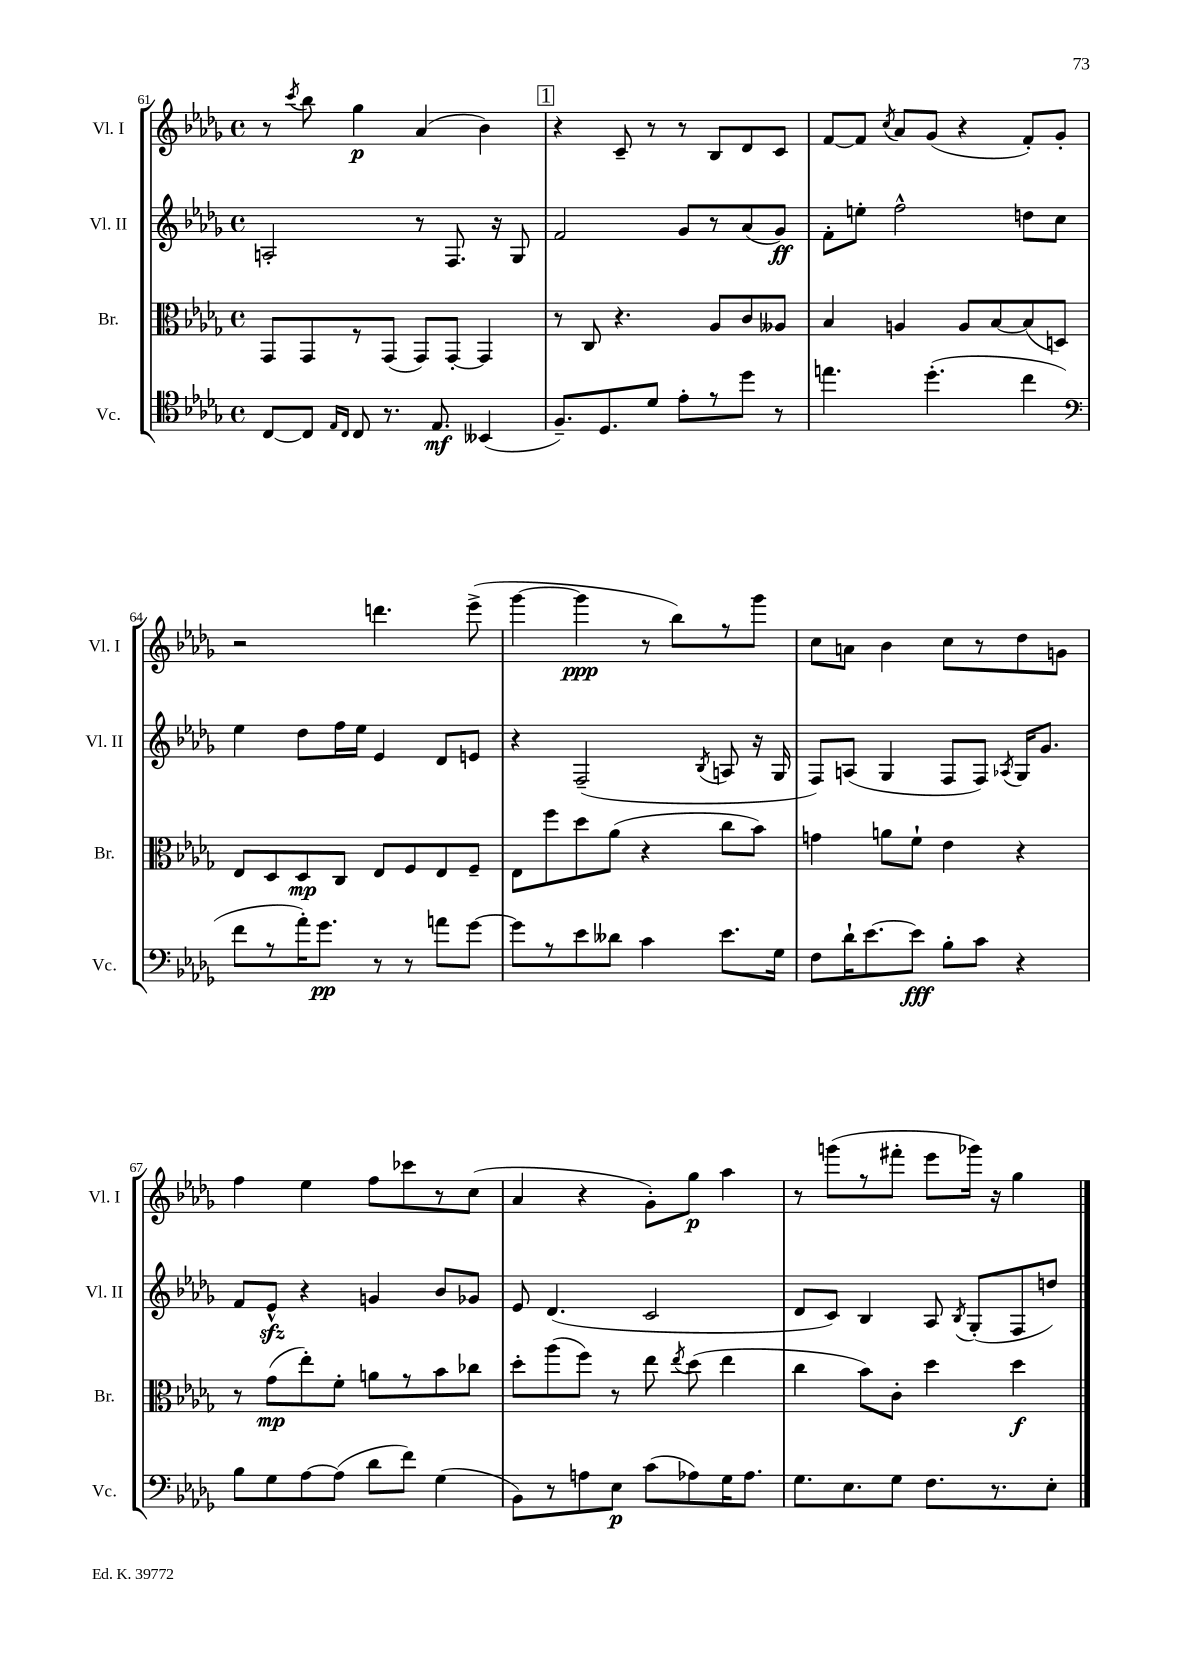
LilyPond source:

<<
\new StaffGroup <<
\new Staff = "s0" \with { instrumentName = "Vl. I" shortInstrumentName = "Vl. I" } {
    \clef treble \key des \major \defaultTimeSignature \time 4/4
    \autoBeamOff r8 \acciaccatura { c'''8 } bes''8 ges''4\p aes'4( bes'4) |
    \mark \markup { \box "1" } r4 c'8-- r8 r8 bes8[ des'8 c'8] |
    f'8[~ f'8] \acciaccatura { c''8 } aes'8[ ges'8]( r4 f'8[-.) ges'8]-. |
    r2 d'''4. ees'''8->( |
    ges'''4~ ges'''4\ppp r8 bes''8[) r8 ges'''8] |
    c''8[ a'8] bes'4 c''8[ r8 des''8 g'8] |
    f''4 ees''4 f''8[ ces'''8 r8 c''8]( |
    aes'4 r4 ges'8[-.) ges''8]\p aes''4 |
    r8 g'''8[( r8 fis'''8]-. ees'''8[ ges'''16]) r16 ges''4 \bar "|." |
}
\new Staff = "s1" \with { instrumentName = "Vl. II" shortInstrumentName = "Vl. II" } {
    \clef treble \key des \major \defaultTimeSignature \time 4/4
    \autoBeamOff a2-. r8 f8. r16 ges8 |
    \mark \markup { \box "1" } f'2 ges'8[ r8 aes'8( ges'8]\ff) |
    f'8[-. e''8]-. f''2-^ d''8[ c''8] |
    ees''4 des''8[ f''16 ees''16] ees'4 des'8[ e'8] |
    r4 f2--( \acciaccatura { bes8 } a8 r16 ges16 |
    f8[) a8]( ges4 f8[ f8]) \acciaccatura { aes8 } ges16[ ges'8.] |
    f'8[ ees'8]-^\sfz r4 g'4 bes'8[ ges'8] |
    ees'8 des'4.( c'2 |
    des'8[ c'8]) bes4 aes8 \acciaccatura { bes8 } ges8[-.( f8 d''8]) \bar "|." |
}
\new Staff = "s2" \with { instrumentName = "Br." shortInstrumentName = "Br." } {
    \clef alto \key des \major \defaultTimeSignature \time 4/4
    \autoBeamOff ges,8[ ges,8 r8 ges,8]( ges,8[) ges,8]~-. ges,4 |
    \mark \markup { \box "1" } r8 c8 r4. aes8[ c'8 aeses8] |
    bes4 a4 a8[ bes8~ bes8( d8]) |
    ees8[ des8 des8\mp c8] ees8[ f8 ees8 f8]-- |
    ees8[ f''8 des''8 aes'8]( r4 c''8[ bes'8]) |
    g'4 a'8[ f'8]-! ees'4 r4 |
    r8 ges'8[\mp( ees''8-.) f'8]-. a'8[ r8 bes'8 ces''8] |
    des''8[-. aes''8( f''8]) r8 ees''8 \acciaccatura { ees''8 } des''8( ees''4 |
    c''4 bes'8[) c'8]-. des''4 des''4\f \bar "|." |
}
\new Staff = "s3" \with { instrumentName = "Vc." shortInstrumentName = "Vc." } {
    \clef tenor \key des \major \defaultTimeSignature \time 4/4
    \autoBeamOff c8[~ c8] \grace { ees16[ c16] } c8 r8. ees8.\mf beses,4( |
    \mark \markup { \box "1" } f8.[--) des8. des'8] ees'8[-. r8 des''8] r8 |
    e''4. des''4.-.( c''4 |
    \clef bass f'8[ r8 aes'16-.) ges'8.]\pp r8 r8 a'8[ ges'8]~ |
    ges'8[ r8 ees'8 deses'8] c'4 ees'8.[ ges16] |
    f8[ des'16-! ees'8.~ ees'8]\fff bes8[-. c'8] r4 |
    bes8[ ges8 aes8~ aes8]( des'8[ f'8]) ges4( |
    bes,8[) r8 a8 ees8]\p c'8[( aes8) ges16 aes8.] |
    ges8.[ ees8. ges8] f8.[ r8. ees8]-. \bar "|." |
}
>>
>>
\layout { \context { \Score currentBarNumber = #61 } }
